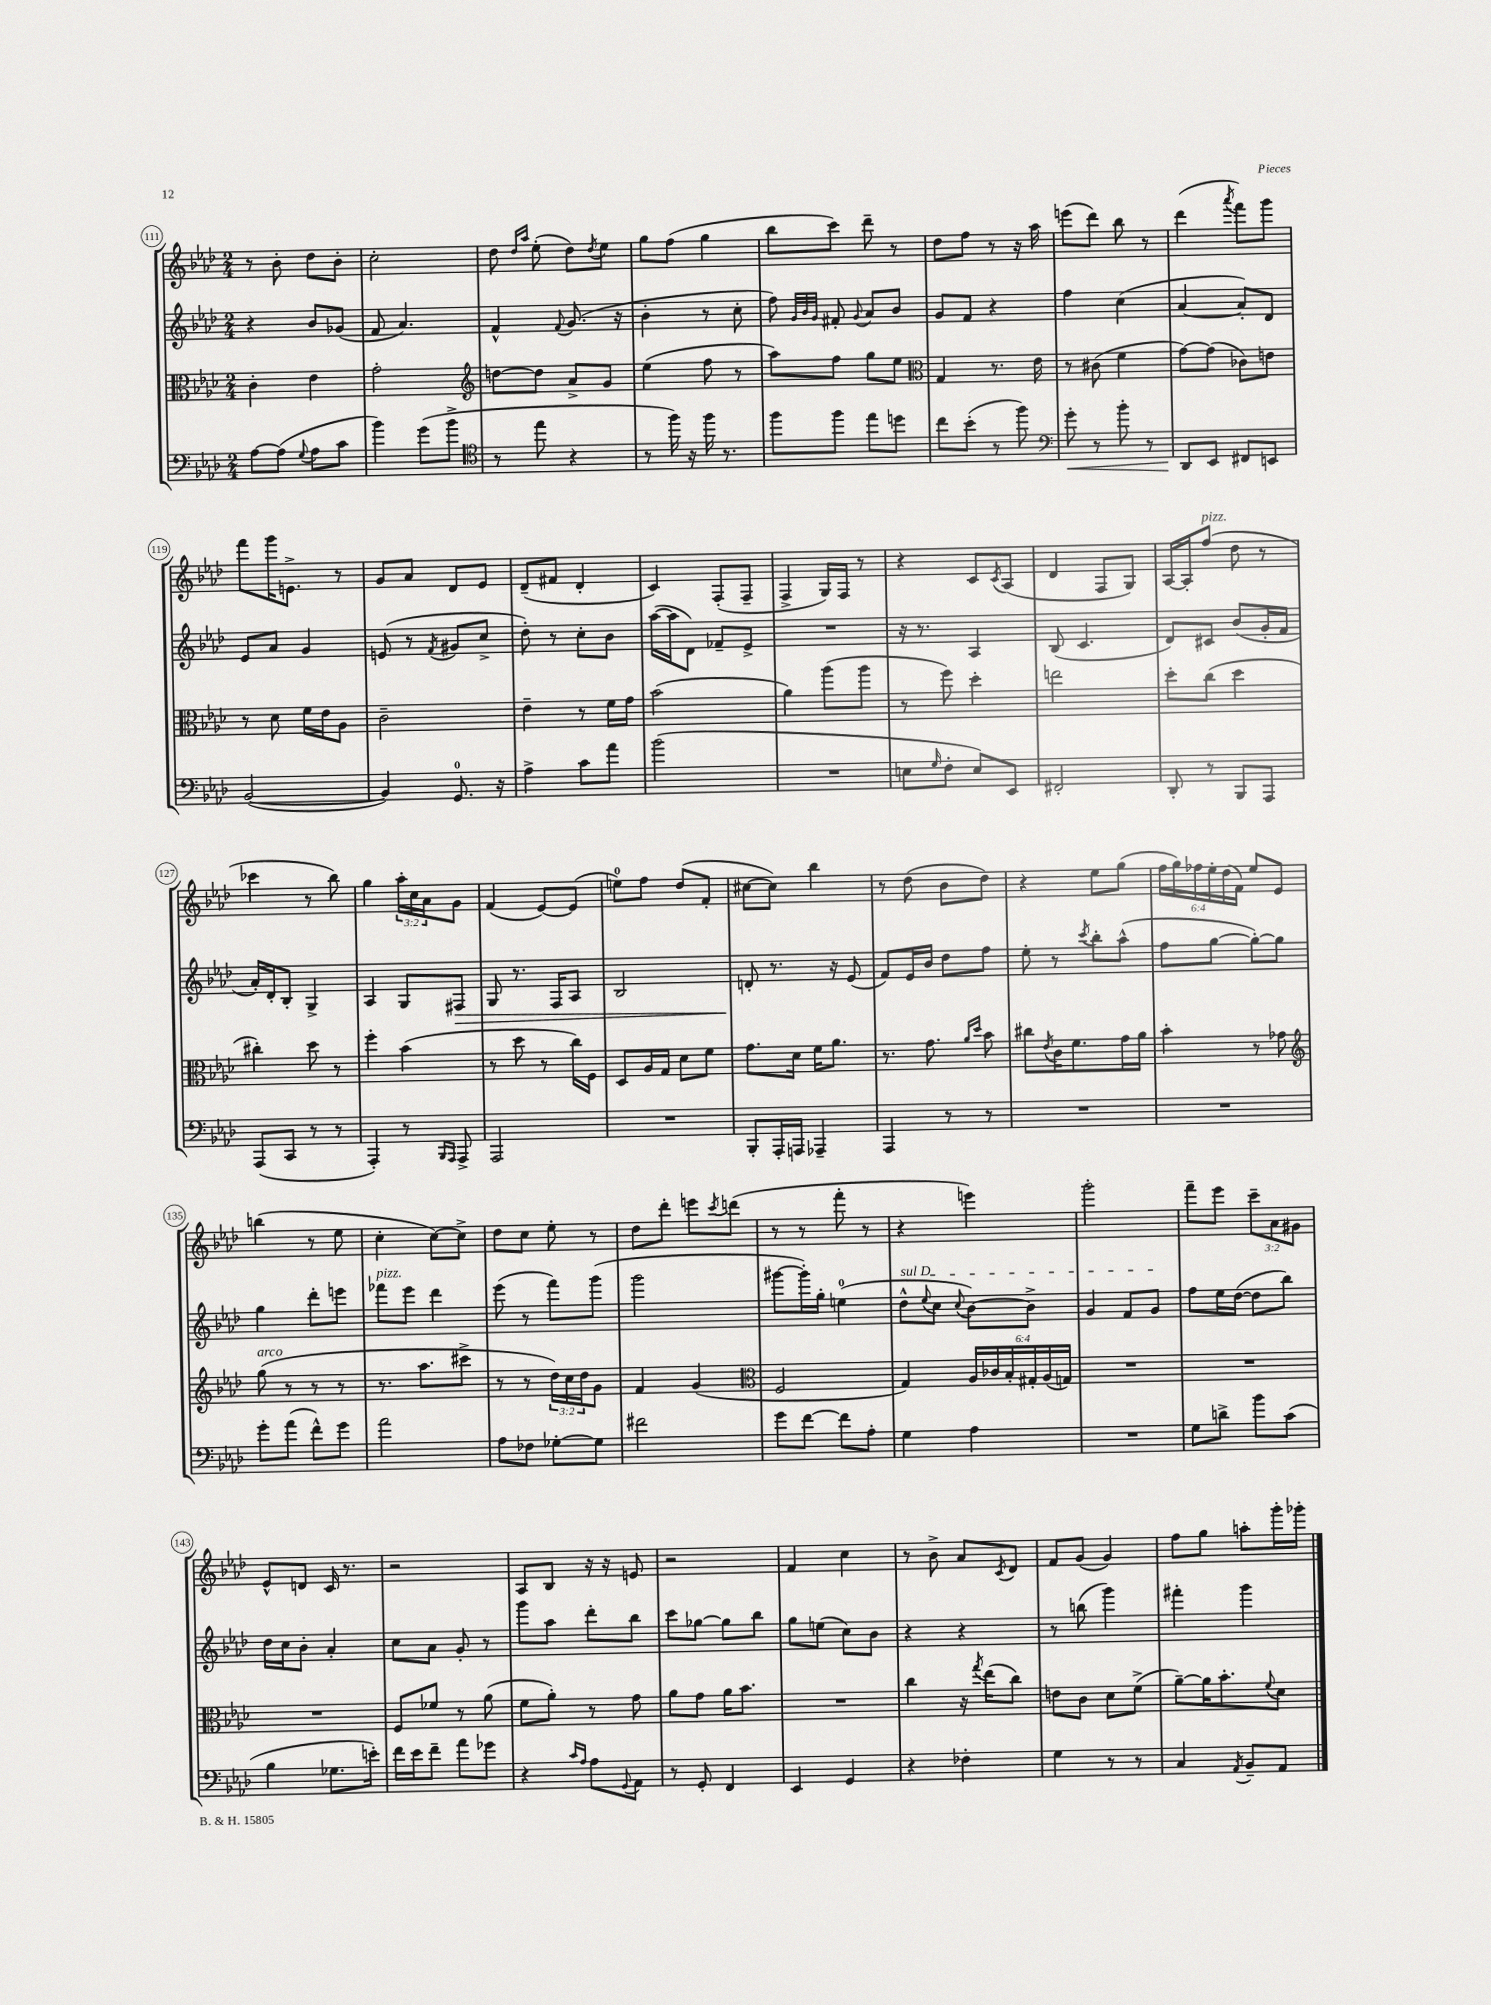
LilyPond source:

<<
\new StaffGroup <<
\new Staff = "s0" {
    \clef treble \key aes \major \numericTimeSignature \time 2/4 \override Staff.TupletNumber.text = #tuplet-number::calc-fraction-text
    r8 bes'8-. des''8 bes'8-. |
    c''2-. |
    des''8 \grace { des''16 aes''16 } ees''8-.( des''8) \acciaccatura { des''8 } ees''8 |
    g''8 f''8( g''4 |
    bes''8 c'''8) des'''8-- r8 |
    des''8 f''8 r8 r16 aes''16 |
    e'''8( des'''8) bes''8 r8 |
    des'''4( \acciaccatura { aes'''8 } f'''8) g'''8 |
    f'''8 g'''16 e'8.-> r8 |
    g'8 aes'8 des'8 ees'8 |
    des'8--( fis'8 des'4-. |
    c'4) f8-.( f8-- |
    f4-> g16) f16 r8 |
    r4 c'8 \acciaccatura { c'8 } aes8( |
    des'4 f8 g8) |
    aes16~ aes16-. f''8^\markup { \italic "pizz." }( des''8 r8 |
    ces'''4 r8 bes''8) |
    g''4 \tuplet 3/2 { aes''16-. c''16 aes'16 } g'8 |
    f'4( ees'8~) ees'8( |
    e''8-0) f''8 des''8( f'8-. |
    cis''8~ cis''8) bes''4 |
    r8 des''8( bes'8 des''8) |
    r4 ees''8 g''8( |
    \tuplet 6/4 { f''16 g''16) fes''16 ees''16-. des''16( f'16) } ees''8 ees'8 |
    b''4( r8 ees''8 |
    c''4-. c''8~) c''8-> |
    des''8 c''8 ees''8-. r8 |
    des''8 des'''8-. e'''8 \acciaccatura { c'''8 } d'''8( |
    r8 r8 f'''8-. r8 |
    r4 e'''4) |
    g'''2-. |
    f'''8-- ees'''8 \tuplet 3/2 { c'''8-- aes'8 gis'8 } |
    ees'8-^ d'8 c'16 r8. |
    r2 |
    aes8 bes8 r16 r16 e'8 |
    r2 |
    f'4 c''4 |
    r8 bes'8-> aes'8 \acciaccatura { c'8 } des'8 |
    f'8 g'8( g'4) |
    f''8 g''8 a''8-. g'''16-. ges'''16-. \bar "|." |
}
\new Staff = "s1" {
    \clef treble \key aes \major \numericTimeSignature \time 2/4
    r4 bes'8 ges'8( |
    f'8 aes'4.) |
    f'4-^ \appoggiatura { f'8 } g'8.( r16 |
    bes'4-. r8 c''8-. |
    f''8) \grace { g'32 bes'32 g'32 } fis'8-. \appoggiatura { g'8 } aes'8 bes'8 |
    g'8 f'8 r4 |
    f''4 c''4( |
    aes'4~ aes'8-.) des'8 |
    ees'8 aes'8 g'4 |
    e'8( r8 \acciaccatura { f'8 } gis'8 c''8-> |
    des''8-.) r8 c''8-. bes'8 |
    aes''16~( aes''16 des'8) fes'8-- ees'8-> |
    R2 |
    r16 r8. aes4 |
    bes8( c'4. |
    des'8) cis'8 bes'8( g'16-. f'16 |
    aes'16-.) des'16-. bes8-. g4-> |
    aes4 g8 fis8\> |
    g8 r8. f16 aes8 |
    bes2 |
    d'8-.\! r8. r16 ees'8( |
    f'8) ees'16 bes'16 des''8 f''8 |
    ees''8-. r8 \acciaccatura { c'''8 } bes''8-. aes''8-^( |
    f''8 g''8~ g''8~-.) g''8 |
    g''4 des'''8-. e'''8 |
    fes'''8^\markup { \italic "pizz." } ees'''8 des'''4 |
    ees'''8( r8 f'''8) g'''8( |
    g'''2 |
    gis'''8~ gis'''16-.) g''16-. e''4-0( |
    \once \override TextSpanner.bound-details.left.text = \markup { \italic "sul D" } des''8-^\startTextSpan \appoggiatura { ees''8 } c''8 \appoggiatura { c''8 } bes'8~) bes'8-> |
    g'4 f'8 g'8\stopTextSpan |
    f''8 ees''16 des''16~( des''8 bes''8) |
    des''16 c''16 bes'8-. aes'4-. |
    c''8 aes'8 g'8-. r8 |
    g'''8 aes''8 des'''8-. bes''8 |
    c'''8 ges''8~ ges''8 bes''8 |
    g''8 e''8( c''8) bes'8 |
    r4 r4 |
    r8 b''8( g'''4) |
    fis'''4-. g'''4 \bar "|." |
}
\new Staff = "s2" {
    \clef alto \key aes \major \numericTimeSignature \time 2/4 \override Staff.TupletNumber.text = #tuplet-number::calc-fraction-text
    c'4-. ees'4 |
    g'2-. |
    \clef treble d''8~ d''8 aes'8-> g'8 |
    ees''4( f''8 r8 |
    aes''8) f''8 g''8 ees''8 |
    \clef alto g4 r8. ees'16 |
    r8 cis'8( f'4 |
    g'8~) g'8( ces'8) e'8 |
    r8 des'8 f'16 ees'16 aes8 |
    c'2-- |
    ees'4-- r8 f'16 g'16 |
    bes'2( |
    aes'4) aes''8( aes''8 |
    r8 f''8) des''4-. |
    e''2 |
    des''8-. c''8( des''4 |
    cis''4-.) des''8 r8 |
    f''4-. bes'4( |
    r8 des''8 r8 c''16) f16 |
    des8 aes16 g16 des'8 f'8 |
    g'8. des'16 f'16 aes'8. |
    r8. g'8. \grace { aes'16 des''16 } bes'8 |
    cis''8 \acciaccatura { ees'8 } c'16 f'8. g'16 aes'16 |
    bes'4-. r8 ges'8 |
    \clef treble g''8^\markup { \italic "arco" }( r8 r8 r8 |
    r8. aes''8. cis'''8-> |
    r8 r8 \tuplet 3/2 { des''16) c''16 des''16 } g'8 |
    f'4 g'4( |
    \clef alto f2 |
    g4) \tuplet 6/4 { aes16 ces'16 bes16-. gis16-. aes16( g16) } |
    R2 |
    R2 |
    R2 |
    f8 fes'8 r8 aes'8( |
    f'8 aes'8-.) r8 g'8 |
    aes'8 g'8 aes'16 bes'8. |
    R2 |
    c''4 r16 \acciaccatura { g''8 } ees''16( c''8) |
    e'8 c'8 des'8 f'8->( |
    aes'8~--) aes'16 bes'8.-. \appoggiatura { f'8 } des'8 \bar "|." |
}
\new Staff = "s3" {
    \clef bass \key aes \major \numericTimeSignature \time 2/4
    aes8~ aes8( \appoggiatura { g8 } aes8 c'8 |
    bes'4) g'8( bes'8-> |
    \clef tenor r8 ees''8 r4 |
    r8 f''16) r16 f''16 r8. |
    f''8 f''8 ees''8 d''8 |
    c''8 bes'8-.( r8 f''8) |
    \clef bass g'8-.\< r8 bes'8-. r8 |
    des,8\! ees,8 fis,8 e,8 |
    bes,2~( |
    bes,4) g,8.-0 r16 |
    aes4-> c'8 aes'8 |
    bes'2( |
    R2 |
    e8 \grace { g16 } f8-. e8) ees,8 |
    fis,2-. |
    des,8-. r8 bes,,8 aes,,8 |
    aes,,8( c,8 r8 r8 |
    aes,,4-.) r8 \grace { bes,,16 aes,,16 } aes,,8-> |
    aes,,2 |
    R2 |
    bes,,8-. aes,,16-. a,,16 aes,,4-- |
    aes,,4 r8 r8 |
    R2 |
    R2 |
    g'8-. aes'8( f'8-^) g'8 |
    aes'2 |
    aes8 fes8 ges8~-. ges8 |
    fis'2 |
    g'8 f'8~ f'8 aes8-. |
    g4 aes4 |
    R2 |
    g8 d'8-> bes'8 c'8( |
    bes4 ges8. e'16-.) |
    f'16 ees'16 f'8-- aes'8 ges'8 |
    r4 \grace { c'16 aes16 } aes8 \appoggiatura { g,8 } aes,8 |
    r8 g,8-. f,4 |
    ees,4 g,4 |
    r4 fes4-. |
    g4 r8 r8 |
    c4 \acciaccatura { aes,8 } bes,8-- aes,8 \bar "|." |
}
>>
>>
\layout { \context { \Score currentBarNumber = #111 \override BarNumber.stencil = #(make-stencil-circler 0.1 0.3 ly:text-interface::print) } }
